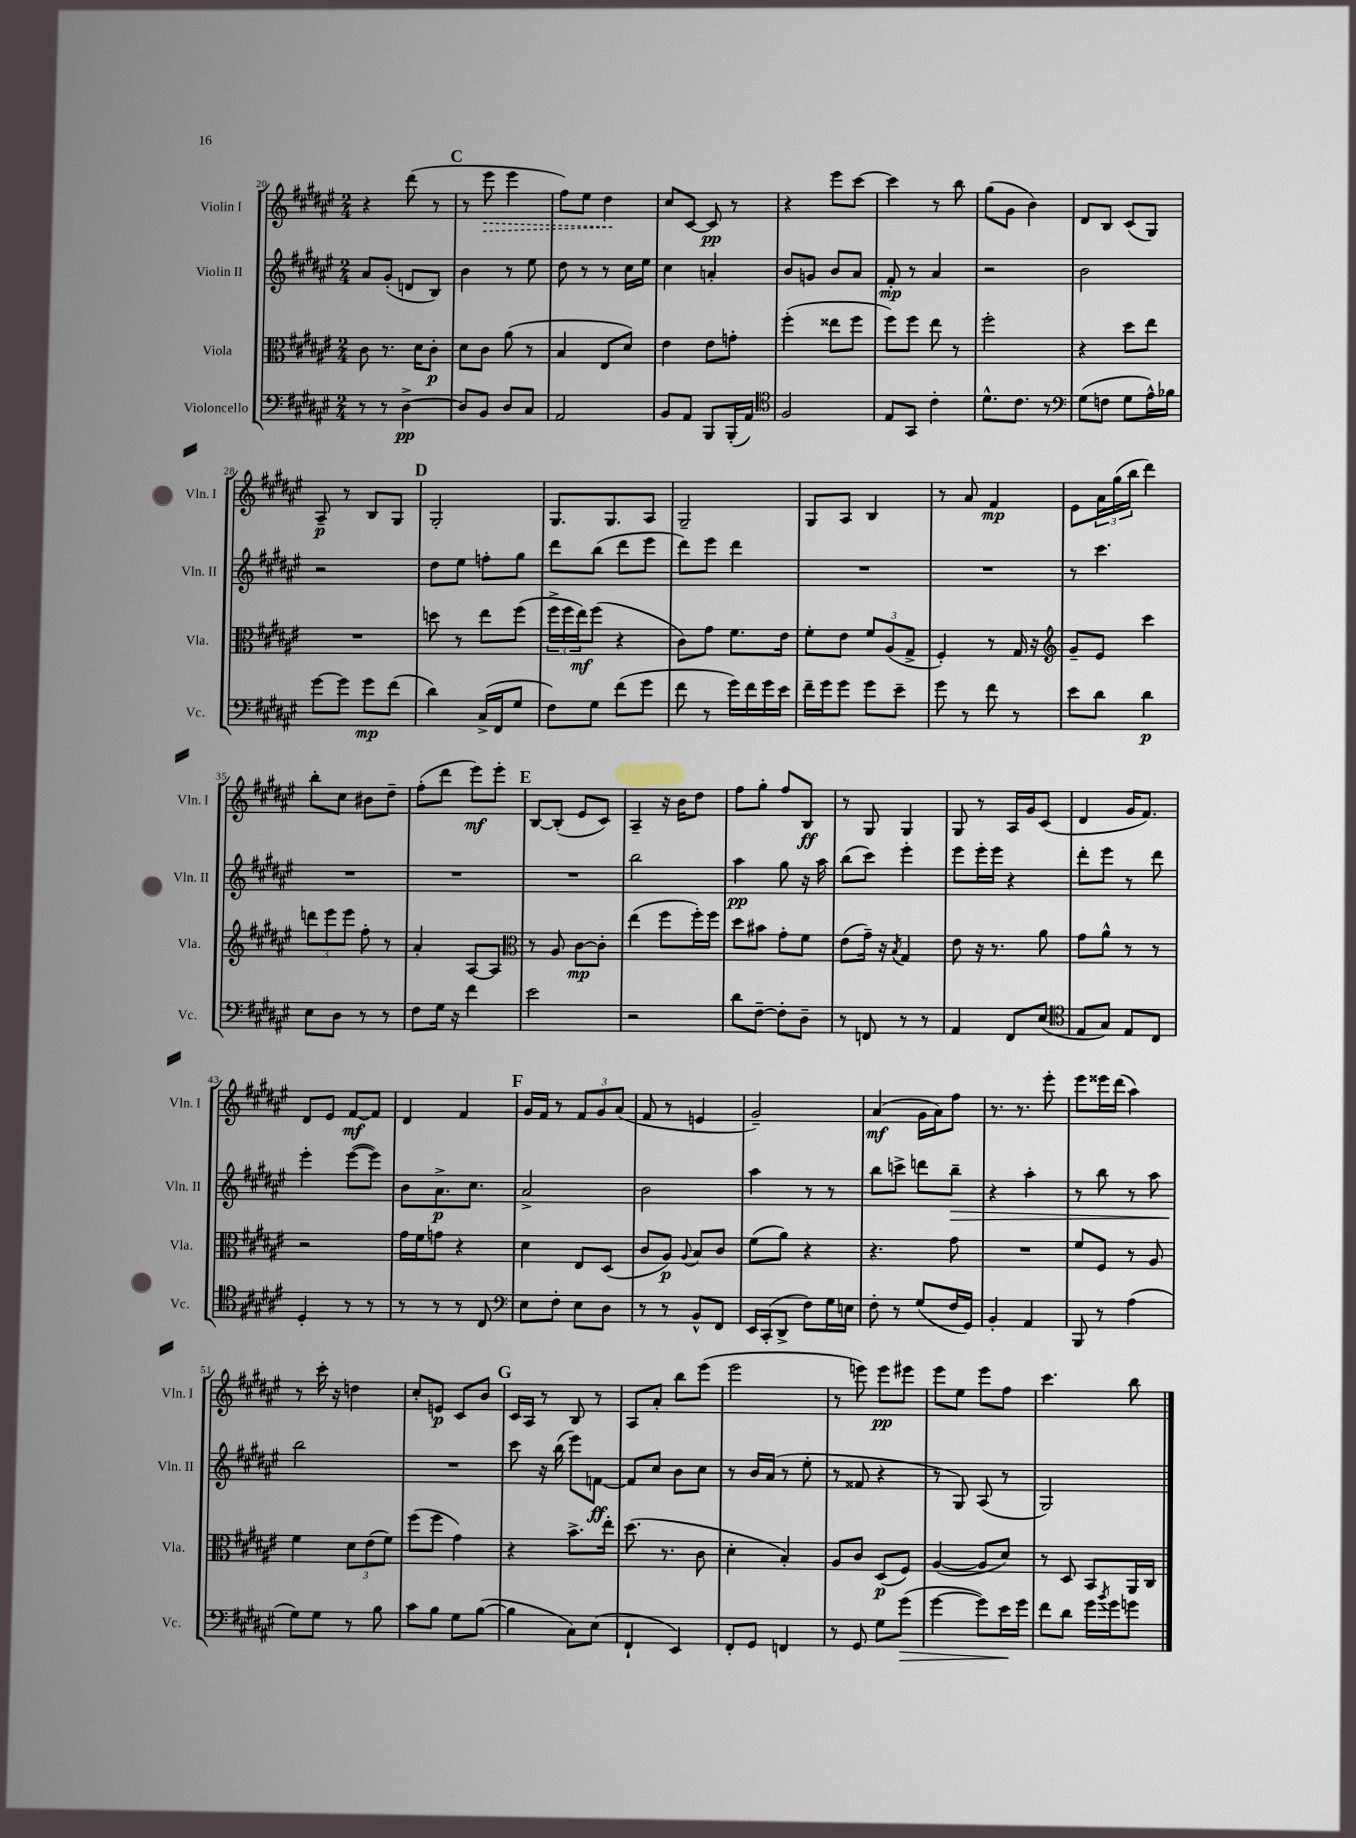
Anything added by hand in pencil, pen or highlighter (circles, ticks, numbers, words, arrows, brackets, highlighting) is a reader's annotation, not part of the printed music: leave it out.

**kern	**dynam	**kern	**dynam	**kern	**dynam	**kern	**dynam
*part4	*part4	*part3	*part3	*part2	*part2	*part1	*part1
*staff4	*staff4	*staff3	*staff3	*staff2	*staff2	*staff1	*staff1
*I"Violoncello	*	*I"Viola	*	*I"Violin II	*	*I"Violin I	*
*I'Vc.	*	*I'Vla.	*	*I'Vln. II	*	*I'Vln. I	*
*clefF4	*	*clefC3	*	*clefG2	*	*clefG2	*
*k[f#c#g#d#a#e#]	*	*k[f#c#g#d#a#e#]	*	*k[f#c#g#d#a#e#]	*	*k[f#c#g#d#a#e#]	*
*M2/4	*	*M2/4	*	*M2/4	*	*M2/4	*
=20	=20	=20	=20	=20	=20	=20	=20
8r	.	8c#\	.	8a#/L	.	4r	.
8r	.	8.r	.	(8g#'/J	.	.	.
[4D#^\	pp	.	.	8dn/L	.	(8ddd#\	.
.	.	16d#\KL	.	.	.	.	.
.	.	8c#'\J	p	8B/J)	.	8r	.
!!LO:REH:place=s1:t=C
=21	=21	=21	=21	=21	=21	=21	=21
8D#/L]	.	8d#\L	.	4b\	.	8r	.
!	!	!	!	!	!	!	!LO:HP:b
8BB/J	.	8c#\J	.	.	.	8eee#\	>
8D#/L	.	(8a#\	.	8r	.	4eee#\	.
8C#/J	.	8r	.	8ee#\	.	.	.
=22	=22	=22	=22	=22	=22	=22	=22
2AA#/	.	4B/	.	8dd#\	.	8ff#\L)	.
.	.	.	.	8r	.	8ee#\J	.
.	.	8E#/L	.	8r	.	4dd#\	.
.	.	8d#/J)	.	16cc#\LL	.	.	.
.	.	.	.	16ee#\JJ	.	.	.
.	.	.	.	.	.	.	]
=23	=23	=23	=23	=23	=23	=23	=23
8BB/L	.	4e#\	.	4cc#\	.	8cc#/L	.
8AA#/J	.	.	.	.	.	[8c#/J	.
8BBB/L	.	8e#\L	.	4an'/	.	8c#/]	pp
(16BBB'/L	.	8gn'\J	.	.	.	8r	.
16AA#/JJ)	.	.	.	.	.	.	.
=24	=24	=24	=24	=24	=24	=24	=24
*clefC4	*	*	*	*	*	*	*
2F#/	.	(4ff#'\	.	8b/L	.	4r	.
.	.	.	.	8gn/J	.	.	.
.	.	8ee##X\L	.	8b/L	.	8eee#\L	.
.	.	8ff#\J	.	8a#/J	.	[8ccc#\J	.
=25	=25	=25	=25	=25	=25	=25	=25
8E#/L	.	8ff#\L)	.	8f#'/	mp	4ccc#\]	.
8GG#/J	.	8ff#\J	.	8r	.	.	.
4c#'\	.	8ee#\	.	4a#/	.	8r	.
.	.	8r	.	.	.	8bb\	.
=26	=26	=26	=26	=26	=26	=26	=26
8.d#^^\L	.	2ff#'\	.	2r	.	(8gg#\L	.
.	.	.	.	.	.	8g#\J	.
8.c#\J	.	.	.	.	.	.	.
.	.	.	.	.	.	4b\)	.
8r	.	.	.	.	.	.	.
=27	=27	=27	=27	=27	=27	=27	=27
*clefF4	*	*	*	*	*	*	*
(8G#\L	.	4r	.	2b\	.	8d#/L	.
8Fn\J	.	.	.	.	.	8B/J	.
8G#\L	.	8dd#\L	.	.	.	(8c#/L	.
16A#^^\L)	.	8ee#\J	.	.	.	8G#/J)	.
16B-X\JJ	.	.	.	.	.	.	.
!!LO:LB:g=z
=28	=28	=28	=28	=28	=28	=28	=28
[8g#\L	.	2r	.	2r	.	8A#~/	p
8g#\J]	.	.	.	.	.	8r	.
8g#\L	mp	.	.	.	.	8B/L	.
(8f#\J	.	.	.	.	.	8G#/J	.
!!LO:REH:place=s1:t=D
=29	=29	=29	=29	=29	=29	=29	=29
4d#\)	.	8ddn\	.	8dd#\L	.	2G#'/	.
.	.	8r	.	8ee#\J	.	.	.
(16C#^/LL	.	8ee#\L	.	8ffn'\L	.	.	.
16FF#/J	.	.	.	.	.	.	.
8G#/J	.	(8ff#\J	.	8gg#\J	.	.	.
=30	=30	=30	=30	=30	=30	=30	=30
8F#\L)	.	24ff#^\LL	.	8ddd#\L	.	8.G#/L	.
.	.	24ff#\	.	.	.	.	.
.	.	24ee#\J)	mf	.	.	.	.
8G#\J	.	(8ff#\J	.	(8bb\J	.	.	.
.	.	.	.	.	.	8.G#/	.
(8f#\L	.	4r	.	8ddd#\L	.	.	.
8g#\J	.	.	.	8eee#\J	.	8A#/J	.
=31	=31	=31	=31	=31	=31	=31	=31
8f#\	.	8c#\L)	.	8ddd#\L)	.	2G#~/	.
8r	.	8g#\J	.	8eee#\J	.	.	.
16g#\LL)	.	8.f#\L	.	4ddd#\	.	.	.
16f#\	.	.	.	.	.	.	.
16g#\	.	.	.	.	.	.	.
16e#\JJ	.	16e#\Jk	.	.	.	.	.
=32	=32	=32	=32	=32	=32	=32	=32
16f#~\LL	.	8f#'\L	.	2r	.	8G#/L	.
16g#\J	.	.	.	.	.	.	.
8g#\J	.	8e#\J	.	.	.	8A#/J	.
8g#\L	.	12f#/L	.	.	.	4B/	.
.	.	(12A#/	.	.	.	.	.
8e#~\J	.	.	.	.	.	.	.
.	.	12G#^/J	.	.	.	.	.
=33	=33	=33	=33	=33	=33	=33	=33
8g#\	.	4F#'/)	.	2r	.	8r	.
8r	.	.	.	.	.	8a#/	.
8f#\	.	8r	.	.	.	4f#/	mp
8r	.	16G#/	.	.	.	.	.
.	.	16r	.	.	.	.	.
=34	=34	=34	=34	=34	=34	=34	=34
*	*	*clefG2	*	*	*	*	*
8e#\L	.	8g#~/L	.	8r	.	8e#\L	.
8d#\J	.	8e#/J	.	4.ccc#\	.	24a#\L	.
.	.	.	.	.	.	(24gg#\	.
.	.	.	.	.	.	24bb\JJ	.
4d#\	p	4ccc#\	.	.	.	4ddd#\)	.
!!LO:LB:g=z
=35	=35	=35	=35	=35	=35	=35	=35
8E#\L	.	12dddn\L	.	2r	.	8bb'\L	.
.	.	12eee#\	.	.	.	.	.
8D#\J	.	.	.	.	.	8cc#\J	.
.	.	12eee#\J	.	.	.	.	.
8r	.	8ff#'\	.	.	.	8b#X\L	.
8r	.	8r	.	.	.	8dd#~\J	.
=36	=36	=36	=36	=36	=36	=36	=36
8F#\L	.	4a#'/	.	2r	.	(8ff#'\L	.
16G#\Jk	.	.	.	.	.	8ddd#\J	.
16r	.	.	.	.	.	.	.
4f#\	.	[8A#/L	.	.	.	8eee#\L)	mf
.	.	8A#/J]	.	.	.	8eee#'\J	.
!!LO:REH:place=s1:t=E
=37	=37	=37	=37	=37	=37	=37	=37
*	*	*clefC3	*	*	*	*	*
2e#\	.	8r	.	2r	.	[8B/L	.
.	.	8A#/	.	.	.	(8B'/J]	.
.	.	[8c#\L	mp	.	.	8e#/L	.
.	.	8c#'\J]	.	.	.	8c#/J)	.
=38	=38	=38	=38	=38	=38	=38	=38
2r	.	(4ee#\	.	2bb\	.	4A#~/	.
.	.	8ff#\L	.	.	.	16r	.
.	.	.	.	.	.	16b\KL	.
.	.	16ff#'\L)	.	.	.	8dd#\J	.
.	.	16ff#\JJ	.	.	.	.	.
=39	=39	=39	=39	=39	=39	=39	=39
8d#\L	.	8dd#\L	.	4aa#\	pp	8ff#\L	.
[8F#~\J	.	8b#X\J	.	.	.	8gg#'\J	.
8F#'\L]	.	8g#'\L	.	8gg#\	.	8ff#/L	.
8D#~\J	.	8f#\J	.	16r	.	8B/J	ff
.	.	.	.	16aa#\	.	.	.
=40	=40	=40	=40	=40	=40	=40	=40
8r	.	(8e#\L	.	(8bb\L	.	8r	.
8FFn/	.	16g#~\Jk)	.	8ccc#\J)	.	8G#/	.
.	.	16r	.	.	.	.	.
.	.	8qB/	.	.	.	.	.
8r	.	4G#/	.	4eee#'\	.	4G#/	.
8r	.	.	.	.	.	.	.
=41	=41	=41	=41	=41	=41	=41	=41
4AA#/	.	8e#\	.	8eee#\L	.	8G#/	.
.	.	16r	.	16eee#'\L	.	8r	.
.	.	8.r	.	16eee#\JJ	.	.	.
8FF#/L	.	.	.	4r	.	16A#/LL	.
.	.	.	.	.	.	16g#/J	.
(8E#/J	.	8a#\	.	.	.	(8c#/J	.
=42	=42	=42	=42	=42	=42	=42	=42
*clefC4	*	*	*	*	*	*	*
8E#/L	.	8g#\L	.	8ddd#'\L	.	4d#/	.
8G#/J)	.	8a#^^\J	.	8eee#\J	.	.	.
8E#/L	.	8r	.	8r	.	16g#/KL	.
.	.	.	.	.	.	8.f#/J)	.
8C#/J	.	8r	.	8ddd#\	.	.	.
!!LO:LB:g=z
=43	=43	=43	=43	=43	=43	=43	=43
4D#'/	.	2r	.	4eee#'\	.	8d#/L	.
.	.	.	.	.	.	8e#/J	.
8r	.	.	.	([8eee#\L	.	[8f#/L	mf
8r	.	.	.	8eee#\J])	.	8f#/J]	.
=44	=44	=44	=44	=44	=44	=44	=44
8r	.	16g#\LL	.	8b\L	.	4d#/	.
.	.	16f#\J	.	.	.	.	.
8r	.	8gn\J	.	8.a#^\	p	.	.
8r	.	4r	.	.	.	4f#/	.
.	.	.	.	8.cc#\J	.	.	.
8C#/	.	.	.	.	.	.	.
!!LO:REH:place=s1:t=F
=45	=45	=45	=45	=45	=45	=45	=45
*clefF4	*	*	*	*	*	*	*
8E#\L	.	4d#\	.	2a#^/	.	16g#/LL	.
.	.	.	.	.	.	16f#/JJ	.
8F#'\J	.	.	.	.	.	8r	.
8E#\L	.	8E#/L	.	.	.	12f#/L	.
.	.	.	.	.	.	12g#/	.
8D#\J	.	(8D#/J	.	.	.	.	.
.	.	.	.	.	.	(12a#/J	.
=46	=46	=46	=46	=46	=46	=46	=46
8r	.	8c#/L	.	2b\	.	8f#/	.
8r	.	8A#/J)	p	.	.	8r	.
.	.	8qqA#/	.	.	.	.	.
8BB^^/L	.	8B/L	.	.	.	4en/	.
8FF#/J	.	8c#/J	.	.	.	.	.
=47	=47	=47	=47	=47	=47	=47	=47
16EE#/LL	.	(8f#\L	.	4aa#\	.	2g#~/)	.
(16CC#'/J	.	.	.	.	.	.	.
8DD#^/J	.	8a#\J)	.	.	.	.	.
8F#\L)	.	4r	.	8r	.	.	.
16G#\L	.	.	.	8r	.	.	.
16En\JJ	.	.	.	.	.	.	.
=48	=48	=48	=48	=48	=48	=48	=48
8F#'\	.	4.r	.	8bb\L	.	(4a#/	mf
8r	.	.	.	8cccn^\J	.	.	.
(8G#/L	.	.	.	8dddn\L	.	16g#\LL	.
.	.	.	.	.	.	16a#\J)	.
!	!	!	!	!	!LO:HP:b	!	!
16F#/L	.	8g#\	.	8bb~\J	>	8ff#\J	.
16GG#/JJ)	.	.	.	.	.	.	.
=49	=49	=49	=49	=49	=49	=49	=49
4BB'/	.	2r	.	4r	.	8.r	.
.	.	.	.	.	.	8.r	.
4AA#/	.	.	.	4aa#'\	.	.	.
.	.	.	.	.	.	8eee#'\	.
=50	=50	=50	=50	=50	=50	=50	=50
8BBB/	.	8f#/L	.	8r	.	8eee#\L	.
8r	.	8F#/J	.	8bb\	.	16eee##X\L	.
.	.	.	.	.	.	(16ddd#\JJ	.
(4A#\	.	8r	.	8r	.	4aa#\)	.
.	.	8A#/	.	8aa#\	.	.	.
!!LO:LB:g=z
=51	=51	=51	=51	=51	=51	=51	=51
8G#\L)	.	4f#\	.	2bb\	.	8r	.
8G#\J	.	.	.	.	.	16ccc#'\	.
.	.	.	.	.	.	16r	.
8r	.	12d#\L	.	.	.	4ddn\	.
.	.	(12e#\	.	.	.	.	.
8B\	.	.	.	.	.	.	.
.	.	12f#\J)	.	.	.	.	.
.	.	.	.	.	]	.	.
=52	=52	=52	=52	=52	=52	=52	=52
8c#\L	.	(8ff#\L	.	2r	.	8cc#'/L	.
8B\J	.	8ff#\J	.	.	.	8en/J	p
8G#\L	.	4g#\)	.	.	.	8c#/L	.
([8B\J	.	.	.	.	.	8b/J	.
!!LO:REH:place=s1:t=G
=53	=53	=53	=53	=53	=53	=53	=53
4B\]	.	4r	.	8ccc#\	.	16c#/LL	.
.	.	.	.	.	.	16A#/JJ	.
.	.	.	.	16r	.	8r	.
.	.	.	.	(16bb\	.	.	.
8C#\L)	.	8.b^\L	.	8eee#\L)	.	8B/	.
(8E#\J	.	.	.	[8fn\J	ff	8r	.
.	.	16ee#'\Jk	.	.	.	.	.
=54	=54	=54	=54	=54	=54	=54	=54
4FF#`/	.	(8.dd#\	.	8f/L]	.	8A#/L	.
.	.	.	.	8cc#/J	.	8a#'/J	.
.	.	8.r	.	.	.	.	.
4EE#/)	.	.	.	8b\L	.	8bb\L	.
.	.	8c#\	.	8cc#\J	.	(8eee#\J	.
=55	=55	=55	=55	=55	=55	=55	=55
8FF#'/L	.	4d#'\	.	8r	.	2eee#\	.
8GG#/J	.	.	.	16b/LL	.	.	.
.	.	.	.	(16a#/JJ	.	.	.
4FFn/	.	4B'/)	.	8r	.	.	.
.	.	.	.	8ee#'\	.	.	.
=56	=56	=56	=56	=56	=56	=56	=56
8r	.	8A#/L	.	8r	.	8r	.
8GG#/	.	8c#/J	.	8f##X/	.	8eeen\)	.
8G#\L	.	(8D#/L	p	4r	.	8eee\L	pp
!	!LO:HP:b	!	!	!	!	!	!
(8g#\J	>	8F#/J)	.	.	.	8eee#X\J	.
=57	=57	=57	=57	=57	=57	=57	=57
[4g#\	.	([4A#/	.	8r	.	8eee#\L	.
.	.	.	.	8G#/)	.	8ee#\J	.
8g#\L])	.	8A#/L]	.	(8A#/	.	8eee#\L	.
16e#\L	.	8d#/J)	.	8r	.	8ff#\J	.
16g#\JJ	]	.	.	.	.	.	.
=58	=58	=58	=58	=58	=58	=58	=58
8f#\L	.	8r	.	2G#/)	.	4.ccc#\	.
8d#\J	.	8D#/	.	.	.	.	.
16g#\LL	.	8BB/L	.	.	.	.	.
8qb/	.	.	.	.	.	.	.
16g#\J	.	.	.	.	.	.	.
8gn\J	.	16AA#/L	.	.	.	8bb\	.
.	.	16C#/JJ	.	.	.	.	.
==	==	==	==	==	==	==	==
*-	*-	*-	*-	*-	*-	*-	*-
